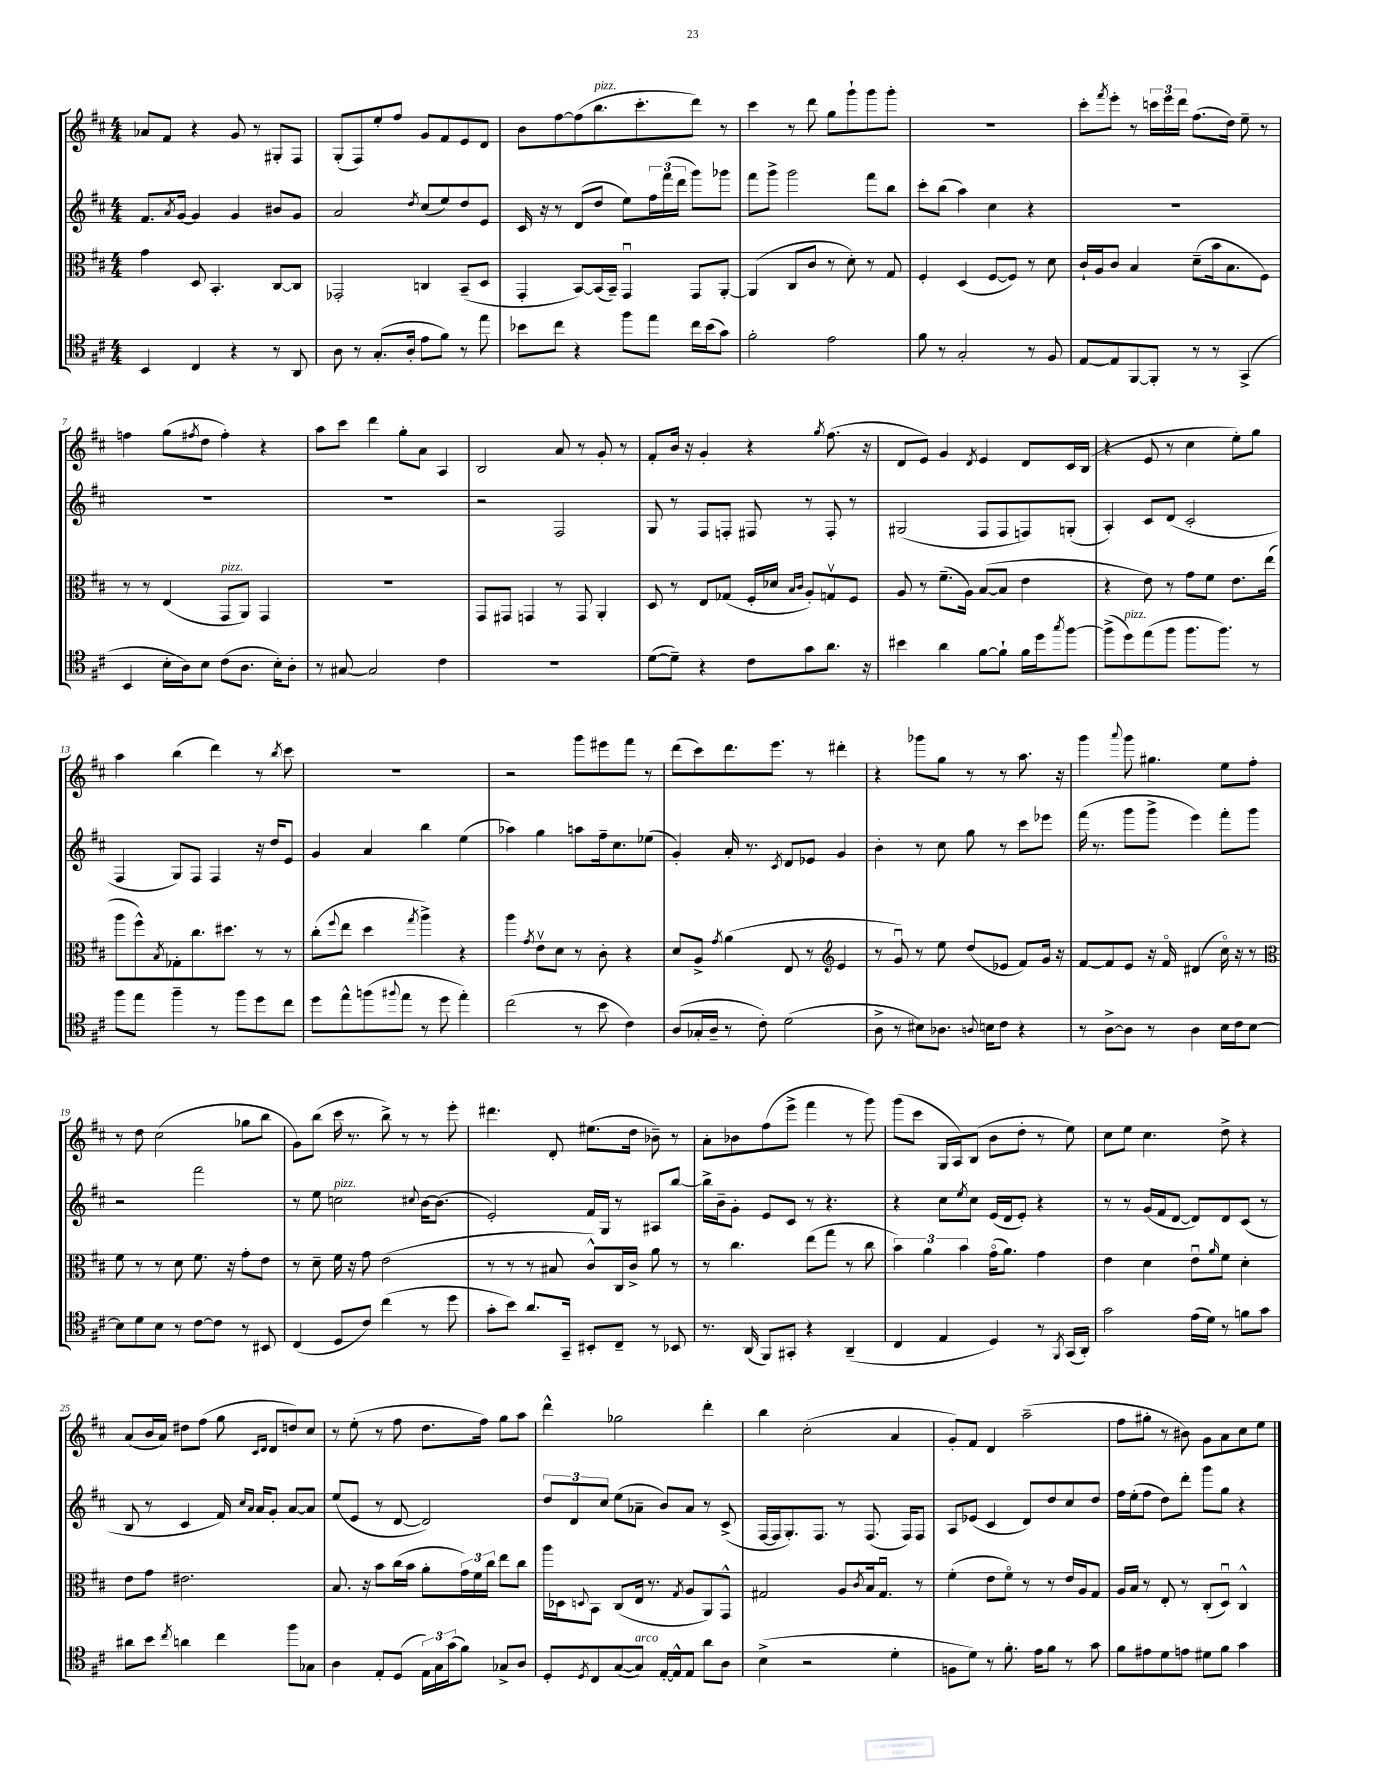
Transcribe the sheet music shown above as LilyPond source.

<<
\new StaffGroup <<
\new Staff = "s0" {
    \clef treble \key d \major \numericTimeSignature \time 4/4
    aes'8 fis'8 r4 g'8 r8 gis8-. fis8 |
    g8-.( fis8) e''8-. fis''8 g'8 fis'8 e'8 d'8 |
    b'8 fis''8~ fis''8( b''8.^\markup { \italic "pizz." } cis'''8.-. d'''8) r8 |
    cis'''4 r8 d'''8 g''8 g'''8-! g'''8 g'''8-. |
    R1 |
    cis'''8-. \acciaccatura { fis'''8 } e'''8-. r8 \tuplet 3/2 { c'''16 e'''16 d'''16 } fis''8.( d''16) e''8-- r8 |
    f''4 g''8( \acciaccatura { fis''8 } d''8 fis''4-.) r4 |
    a''8 cis'''8 d'''4 g''8-. a'8 a4 |
    b2 a'8 r8 g'8-. r8 |
    fis'8-. b'16 r16 g'4-. r4 \acciaccatura { g''8 } fis''8.( r16 |
    d'8 e'8) g'4 \acciaccatura { d'8 } e'4 d'8 cis'16 b16( |
    r4 e'8 r8 cis''4 e''8-.) g''8 |
    a''4 b''4( d'''4) r8 \acciaccatura { b''8 } cis'''8 |
    R1 |
    r2 g'''8 eis'''8 fis'''8 r8 |
    d'''8( cis'''8) d'''8. e'''8. r8 dis'''4-. |
    r4 ges'''8 g''8 r8 r8 a''8. r16 |
    g'''4 \appoggiatura { a'''8 } g'''8 gis''4. e''8 fis''8-. |
    r8 d''8 cis''2( ges''8 b''8 |
    g'8) b''8( cis'''16 r8. b''8->) r8 r8 e'''8-. |
    dis'''4. d'8-. eis''8.( d''16 bes'8--) r8 |
    a'8-. bes'8 fis''8( e'''8-> fis'''4 r8 g'''8) |
    g'''8( cis'''8 g16 a16) b8( b'8 d''8-. r8 e''8) |
    cis''8 e''8 cis''4. d''8-> r4 |
    a'8( b'16 a'16) dis''8 fis''8( g''8 \grace { cis'16 d'16 } d'8 d''8) cis''8 |
    r8 e''8-.( r8 fis''8 d''8. fis''16) g''8 a''8 |
    d'''4-^ ges''2 d'''4-. |
    b''4 cis''2-.( a'4 |
    g'8-.) fis'8 d'4 a''2--( |
    fis''8 gis''8-. r8 bis'8) g'8 a'8 cis''8 e''8 \bar "|." |
}
\new Staff = "s1" {
    \clef treble \key d \major \numericTimeSignature \time 4/4
    fis'8. \acciaccatura { a'8 } g'16~ g'4 g'4 bis'8 g'8 |
    a'2 \acciaccatura { d''8 } cis''8( e''8) d''8 e'8 |
    cis'16 r16 r8 d'8( d''8 e''8) \tuplet 3/2 { fis''16 fis'''16( d'''16 } g'''8) ges'''8 |
    fis'''8 g'''8-> g'''2 fis'''8 b''8 |
    cis'''8-. b''8( a''4) cis''4 r4 |
    R1 |
    R1 |
    R1 |
    r2 fis2 |
    g8 r8 fis8 f8-. fis8 r8 fis8-. r8 |
    gis2( fis8 fis8 f8) g8-.( |
    a4-.) cis'8 d'8( cis'2-. |
    fis4 g8) fis8 fis4 r16 d''16 e'8 |
    g'4 a'4 b''4 e''4( |
    aes''4) g''4 a''8 fis''16-- cis''8. ees''8( |
    g'4-.) a'16-. r8. \acciaccatura { cis'8 } d'8 ees'8 g'4 |
    b'4-. r8 cis''8 g''8 r8 cis'''8 ees'''8 |
    fis'''16( r8. g'''8 g'''8-> e'''4) fis'''8-. g'''8 |
    r2 fis'''2 |
    r8 e''8 c''2^\markup { \italic "pizz." } \appoggiatura { cis''8 } b'16~ b'8.( |
    e'2-.) fis'16 g16 r8 ais8 b''8~ |
    b''16-> b'16-- g'8-. e'8 cis'8 r8 r4. |
    r4 cis''8 \acciaccatura { e''8 } cis''8 e'16( d'16 e'8-.) r4 |
    r8 r8 g'16( fis'16 d'8~ d'8) d'8 cis'8( r8 |
    b8 r8 cis'4 fis'16) \grace { cis''16 a'16 } a'16 g'8-. a'8~ a'8 |
    e''8( e'8 r8 d'8~ d'2) |
    \tuplet 3/2 { d''8 d'8 cis''8 } e''8( aes'8-- b'8) aes'8 r8 cis'8->( |
    fis16~ fis16 g8.-.) fis8. r8 fis8.( fis16) fis8 |
    a8 ees'8( cis'4 d'8) d''8 cis''8 d''8 |
    fis''16 e''16-.( fis''8 d''8) d'''8-. g'''8 g''8 r4 \bar "|." |
}
\new Staff = "s2" {
    \clef alto \key d \major \numericTimeSignature \time 4/4
    g'4 d8 b,4.-. cis8~ cis8 |
    ges,2-. c4 b,8--( d8 |
    g,4-. b,8~) b,16( b,16--) g,4\downbow g,8 a,8~-. |
    a,4( cis8 cis'8 r8 d'8-.) r8 g8 |
    fis4-. d4( fis8~ fis8) r8 d'8 |
    cis'16-! a16 cis'8 b4 d'8--( b'16 b8. fis8) |
    r8 r8 e4( g,8^\markup { \italic "pizz." } a,8) g,4 |
    R1 |
    g,8 gis,8 g,4 r8 g,8 a,4-. |
    d8 r8 e8 ges8( fis16-. des'16 \grace { b16 cis'16 } a8-.) g8\upbow fis8 |
    a8 r8 fis'8.--( a16) b8~( b8 e'4 |
    r4 e'8) r8 g'8 fis'8 e'8. e''16( |
    a''8 fis''8-^) \acciaccatura { b8 } ges8-. cis''8. dis''8. r8 r8 |
    cis''8-.( \appoggiatura { fis''8 } e''8 d''4 \acciaccatura { g''8 } a''4->) r4 |
    a''4 \acciaccatura { g'8 } e'8\upbow d'8 r8 cis'8-. r4 |
    d'8 a8-> \acciaccatura { g'8 } a'4( e8 r8 \clef treble e'4 |
    r8 g'8\downbow) r8 e''8 d''8( ees'8 fis'8) g'16 r16 |
    fis'8~ fis'8 e'8 r16 fis'16\flageolet dis'4( cis''16\flageolet) r16 r8 |
    \clef alto fis'8 r8 r8 d'8 fis'8. r16 g'8-. e'8 |
    r8 d'8-- fis'16 r16 g'8 e'2( |
    r8 r8 r8 bis8 cis'8-^) cis16 cis'16-> a'8 r8 |
    r8 cis''4. e''8( g''8 r8 cis''8 |
    \tuplet 3/2 { b'4) a'4 b'4 } g'16\flageolet( a'8.) g'4 |
    e'4 d'4 e'8\downbow \grace { a'16 } fis'8 d'4-. |
    e'8 g'8 eis'2. |
    b8. r16 b'8 cis''16( b'16 a'8-. \tuplet 3/2 { g'16) fis'16 cis''16 } e''8 cis''8 |
    a''16 des16 \appoggiatura { d8 } b,8 cis8( e16 r8. \acciaccatura { g8 } a8 a,8) g,8-^ |
    gis2 a8 \acciaccatura { cis'8 } b16 gis8.\downbow r8 |
    fis'4-.( e'8 fis'8\flageolet) r8 r8 e'16 a16 g8 |
    a16 b16 r8 e8-. r8 cis8-.( d8\downbow) cis4-^ \bar "|." |
}
\new Staff = "s3" {
    \clef tenor \key d \major \numericTimeSignature \time 4/4
    b,4 cis4 r4 r8 a,8 |
    a8 r8 g8.-.( a16-. e'8 fis'8) r8 e''8 |
    bes'8 cis''8 r4 fis''8 e''8 cis''16 bes'16( g'8) |
    fis'2-. e'2 |
    fis'8 r8 g2-. r8 fis8 |
    e8~ e8 fis,8~ fis,8-. r8 r8 g,4->( |
    b,4 b16-. a16) b8 cis'8( a8. b16-.) a8-. |
    r8 gis8~ gis2 cis'4 |
    R1 |
    d'8~( d'8--) r4 cis'8 g'8 a'8. r16 |
    bis'4 a'4 fis'8~ fis'8-! fis'16 d''16 \acciaccatura { g''8 } fis''8~ |
    fis''8->( d''8^\markup { \italic "pizz." }) e''8( fis''8 fis''8. fis''8.) r8 |
    fis''8 e''8 fis''4-- r8 fis''8 d''8 cis''8 |
    d''8 e''8-^ f''8( \appoggiatura { fis''8 } e''8 r8 d''8 e''4-.) |
    cis''2( r8 b'8 cis'4) |
    a8( ges16-. a16-- r8 cis'8-.) d'2( |
    a8-> r8 bis8) aes8. \appoggiatura { a8 } b16 cis'8 r4 |
    r8 a8~-> a8 r8 a4 b16 cis'16 b8~ |
    b8 d'8 b8 r8 cis'8~ cis'8 r8 bis,8 |
    cis4( d8 cis'8) cis''4( r8 d''8 |
    g'8-. b'8) a'8. g,16-- bis,8-. cis8-- r8 bes,8 |
    r8. a,16( fis,8) gis,8-. r4 a,4--( |
    cis4 e4 d4) r8 \acciaccatura { fis,8 } g,16( a,16-.) |
    g'2 e'16( d'16) r8 f'8 g'8 |
    ais'8 b'8 \acciaccatura { cis''8 } a'4 cis''4 fis''8 ges8 |
    a4 e8-. d8( \tuplet 3/2 { e16) g16 g'16( } fis'8) ges8-> a8 |
    d8-. \acciaccatura { d8 } cis8 g8~( g8^\markup { \italic "arco" }) e16~-. e16-^ e8 a'8 a8 |
    b4->( r2 d'4-. |
    f8 d'8) r8 fis'8.-. e'16 fis'8 r8 g'8 |
    fis'8 eis'8 d'8 e'8 dis'8 fis'8 g'4 \bar "|." |
}
>>
>>
